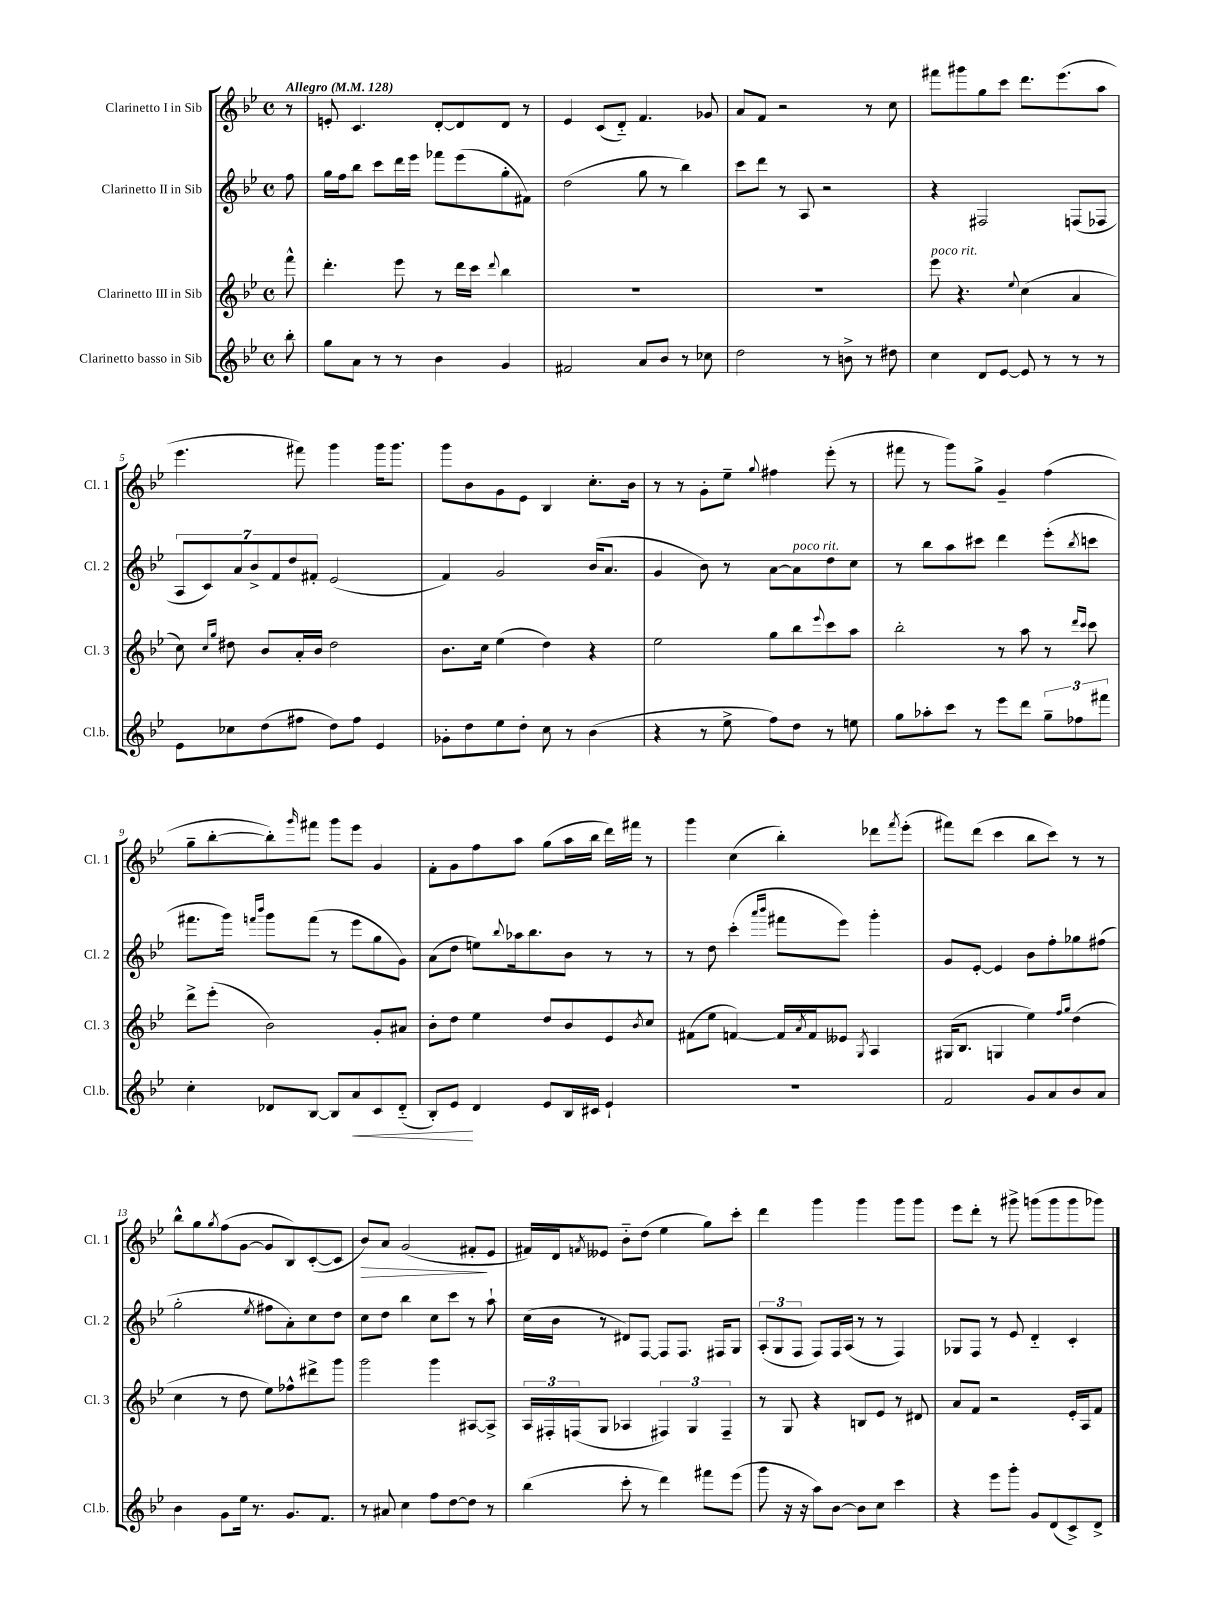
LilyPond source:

<<
\new StaffGroup <<
\new Staff = "s0" \with { instrumentName = "Clarinetto I in Sib" shortInstrumentName = "Cl. 1" } {
    \clef treble \key bes \major \defaultTimeSignature \time 4/4 \partial 8 \tempo "Allegro" 4 = 128
    r8 |
    e'8-. c'4. d'8~-. d'8 d'8 r8 |
    ees'4 c'8( d'8-_) f'4. ges'8 |
    a'8 f'8 r2 r8 c''8 |
    fis'''8 gis'''8 g''8 c'''8 d'''8. ees'''8.( a''8 |
    ees'''4. fis'''8) g'''4 g'''16 g'''8. |
    g'''8 bes'8 g'8 ees'8 bes4 c''8.-. bes'16 |
    r8 r8 g'8-. ees''8-- \appoggiatura { g''8 } fis''4 ees'''8-.( r8 |
    fis'''8 r8 g'''8) g''8-> g'4-- f''4( |
    g''8-- bes''8~-. bes''8-.) \grace { g'''16 } fis'''8 g'''8 ees'''8 g'4 |
    f'8-. g'8 f''8 a''8 g''8( a''16 bes''16 d'''16) fis'''16 r8 |
    g'''4 c''4( bes''4-.) des'''8 \acciaccatura { f'''8 } ees'''8-.( |
    fis'''8) d'''8( c'''4 bes''8 c'''8) r8 r8 |
    bes''8-^ g''8 \acciaccatura { g''8 } f''8( g'8~ g'8 bes8) c'8~-.( c'8 |
    bes'8\>) a'8 g'2( fis'8-.\! ees'8 |
    fis'16) d'16 \acciaccatura { f'8 } eeses'8 bes'8-_ d''8( ees''4 g''8) c'''8-. |
    d'''4 g'''4 g'''4 g'''8 g'''8 |
    ees'''8 d'''8-. r8 gis'''8-> g'''8( g'''8 g'''8 ges'''8) \bar "|." |
}
\new Staff = "s1" \with { instrumentName = "Clarinetto II in Sib" shortInstrumentName = "Cl. 2" } {
    \clef treble \key bes \major \defaultTimeSignature \time 4/4 \partial 8
    f''8 |
    g''16 f''16 bes''8 c'''8 d'''16 ees'''16 fes'''8 ees'''8( g''8-. fis'8) |
    d''2( g''8 r8 bes''4) |
    c'''8 d'''8 r8 a8 r2 |
    r4 fis2 f8( fes8 |
    \tuplet 7/4 { a8 c'8) a'8 bes'8-> f'8 d''8 fis'8-. } ees'2( |
    f'4) g'2 bes'16( a'8. |
    g'4 bes'8) r8 a'8~ a'8^\markup { \italic "poco rit." } d''8 c''8 |
    r8 bes''8 a''8 cis'''8 d'''4 ees'''8-.( \acciaccatura { bes''8 } c'''8 |
    fis'''8. g'''16) \grace { f'''16 bes'''16 } g'''8 f'''8( r8 ees'''8 g''8 g'8) |
    a'8( d''8 e''8) \appoggiatura { bes''8 } aes''16 bes''8. bes'8 r8 r8 |
    r8 d''8 c'''4-.( \grace { a'''16 bes'''16 } fis'''8 ees'''8) g'''4-. |
    g'8 ees'8~-. ees'4 bes'8 f''8-. ges''8 fis''8( |
    g''2-. \acciaccatura { ees''8 } fis''8 a'8-.) c''8 d''8 |
    c''8 d''8 bes''4 c''8 c'''8 r8 a''8-! |
    c''16( bes'16 r8 dis'8) f8~ f8 f8. fis16 g8 |
    \tuplet 3/2 { a8-.( g8 f8 } f8) f16 a16( r8 r8 f4) |
    ges8 f8 r8 ees'8 d'4-_ c'4-. \bar "|." |
}
\new Staff = "s2" \with { instrumentName = "Clarinetto III in Sib" shortInstrumentName = "Cl. 3" } {
    \clef treble \key bes \major \defaultTimeSignature \time 4/4 \partial 8
    f'''8-^ |
    d'''4.-. ees'''8 r8 d'''16 c'''16 \appoggiatura { d'''8 } bes''4 |
    R1 |
    R1 |
    ees'''8^\markup { \italic "poco rit." } r4. \appoggiatura { ees''8 } c''4( a'4 |
    c''8) \grace { c''16 g''16 } dis''8 bes'8 a'16-. bes'16 dis''2 |
    bes'8. c''16 ees''4( d''4) r4 |
    ees''2 g''8 bes''8 \appoggiatura { ees'''8 } c'''8 a''8 |
    bes''2-. r8 a''8 r8 \grace { d'''16 c'''16 } c'''8 |
    d'''8-> ees'''8-.( bes'2) g'8-. ais'8 |
    bes'8-. d''8 ees''4 d''8 bes'8 ees'8 \acciaccatura { bes'8 } c''8 |
    fis'8( ees''8 f'4~) f'16 \acciaccatura { a'8 } f'16 eeses'8 \acciaccatura { g8 } a4 |
    gis16( bes8. g4 ees''4) \grace { f''16 g''16 } d''4( |
    c''4 r8 d''8 ees''8) fes''8-^ dis'''8-> g'''8 |
    g'''2 g'''4 ais8~ ais8-> |
    \tuplet 3/2 { a16 fis16-. f16( } g8 aes4 \tuplet 3/2 { fis4) g4 fis4-- } |
    r8 g8 r4 b8 ees'8 r8 dis'8 |
    a'8 f'8 r2 ees'16-. a16 f'8 \bar "|." |
}
\new Staff = "s3" \with { instrumentName = "Clarinetto basso in Sib" shortInstrumentName = "Cl.b." } {
    \clef treble \key bes \major \defaultTimeSignature \time 4/4 \partial 8
    bes''8-. |
    g''8 a'8 r8 r8 bes'4 g'4 |
    fis'2 a'8 bes'8 r8 ces''8 |
    d''2 r8 b'8-> r8 dis''8 |
    c''4 d'8 ees'8~ ees'8 r8 r8 r8 |
    ees'8 ces''8 d''8( fis''8 d''8) fis''8 ees'4 |
    ges'8-. d''8 ees''8 d''8-. c''8 r8 bes'4( |
    r4 r8 ees''8-> f''8) d''8 r8 e''8 |
    g''8 aes''8-. c'''8 r8 ees'''8 d'''8 \tuplet 3/2 { g''8-- fes''8 fis'''8 } |
    c''4-. des'8 bes8~ bes8 a'8\< c'8 des'8-_( |
    bes8-.) ees'8\! d'4 ees'8 bes16 cis'16 ees'4-! |
    R1 |
    f'2 g'8 a'8 bes'8 a'8 |
    bes'4 g'8 ees''16 r8. g'8. f'8. |
    r8 ais'8 c''4 f''8 d''8~ d''8 r8 |
    bes''4( c'''8-. r8 d'''4) fis'''8 ees'''8( |
    g'''8 r16 r16 a''8) bes'8~ bes'8 c''8 c'''4 |
    r4 ees'''8 g'''8-. g'8 d'8( c'8->) d'8-> \bar "|." |
}
>>
>>
